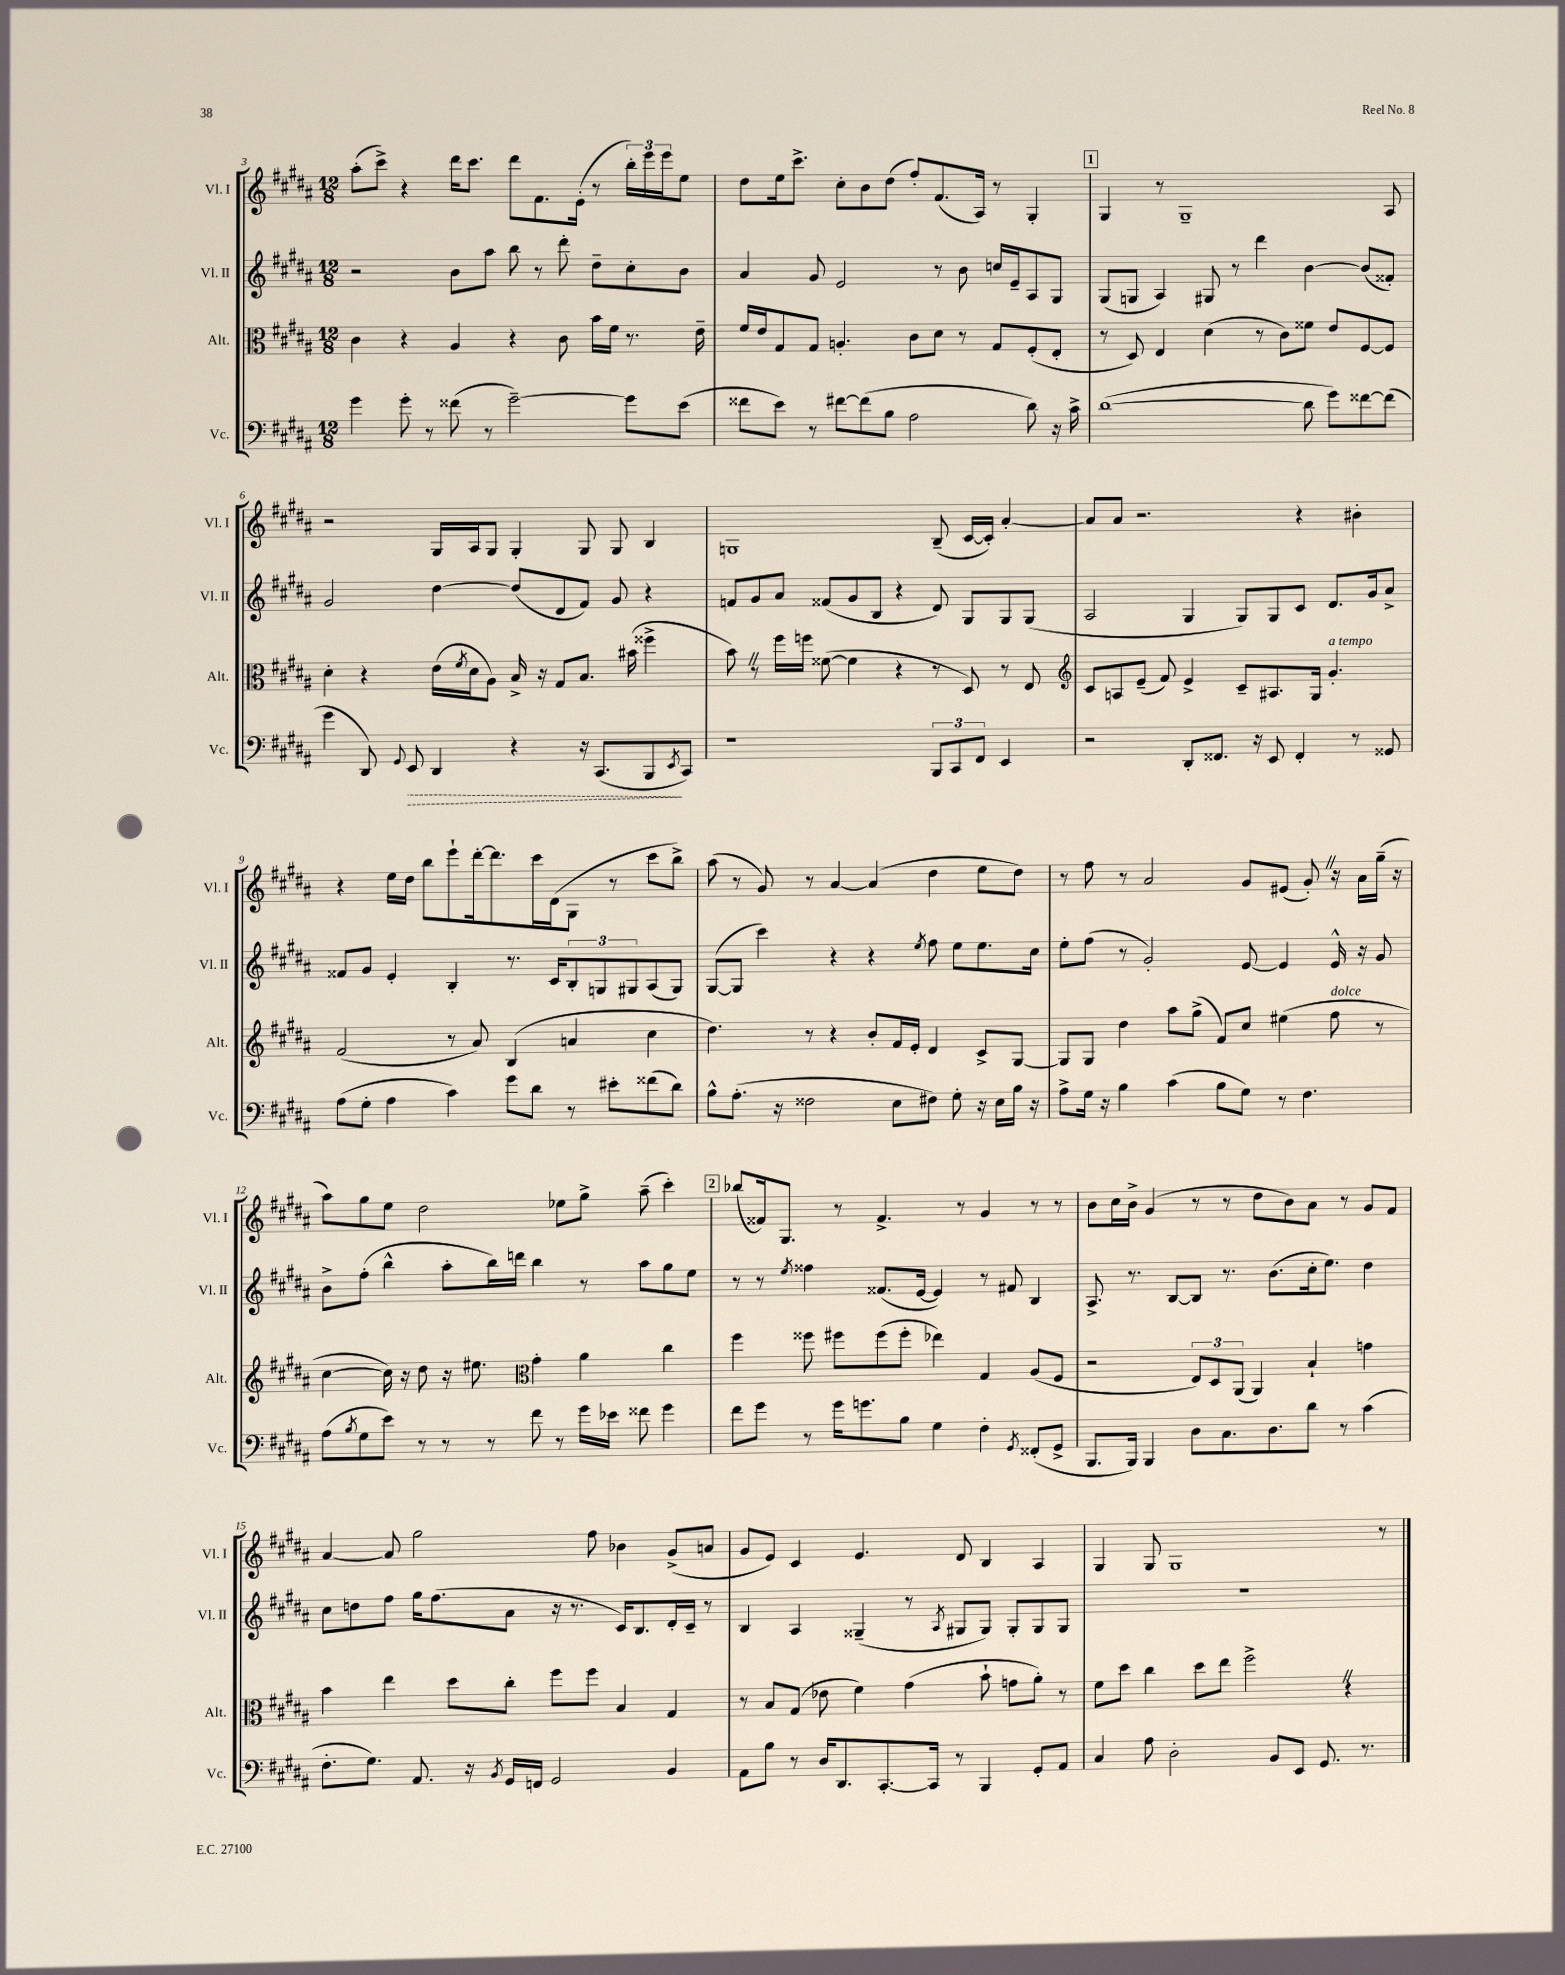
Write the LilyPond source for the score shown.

<<
\new StaffGroup <<
\new Staff = "s0" \with { instrumentName = "Vl. I" shortInstrumentName = "Vl. I" } {
    \clef treble \key b \major \numericTimeSignature \time 12/8
    ais''8-.( cis'''8->) r4 dis'''16 cis'''8. dis'''8 fis'8. e'16-.( r8 \tuplet 3/2 { b''16-.) e'''16 e'''16 } e''8 |
    dis''8 e''16 cis'''8.-> cis''8-. b'8 dis''8( fis''8-.) fis'8.( ais16) r8 gis4-. |
    \mark \markup { \box "1" } gis4 r8 gis1-- ais8 |
    r2 gis16 ais16 gis8 gis4-. gis8 gis8 b4 |
    g1 b8--( cis'16~ cis'16-.) ais'4~-. |
    ais'8 ais'8 r2. r4 bis'4-. |
    r4 e''16 dis''16 b''8 e'''8-! dis'''16~-. dis'''8. cis'''16 dis'16( gis8 r8 cis'''8 b''8->) |
    ais''8( r8 gis'8) r8 ais'4~ ais'4( dis''4 e''8 dis''8) |
    r8 fis''8 r8 ais'2 gis'8 eis'8( gis'8-.) \once \override BreathingSign.text = \markup { \musicglyph "scripts.caesura.straight" } \breathe r16 ais'16 gis''16--( r16 |
    ais''8) gis''8 e''8 dis''2 ees''8 gis''8-> ais''8--( cis'''4-.) |
    \mark \markup { \box "2" } bes''8( fisis'16) gis8. r8 fisis'4.-> r8 gis'4 r8 r8 |
    b'8 cis''16 b'16-> gis'4( r8 r8 dis''8 b'8) ais'8 r8 gis'8 fis'8 |
    ais'4~ ais'8 gis''2 fis''8 bes'4 gis'8->( a'8 |
    gis'8 e'8) cis'4 e'4. dis'8 b4 ais4 |
    gis4 gis8 gis1 r8 \bar "|." |
}
\new Staff = "s1" \with { instrumentName = "Vl. II" shortInstrumentName = "Vl. II" } {
    \clef treble \key b \major \numericTimeSignature \time 12/8
    r2 b'8 ais''8 b''8 r8 dis'''8-. dis''8-- cis''8-. b'8 |
    ais'4 gis'8 e'2 r8 b'8 c''16 e'16-- ais8 gis8 |
    \mark \markup { \box "1" } gis8( g8 ais4) gis8 r8 dis'''4 b'4~ b'8( fisis'8-.) |
    gis'2 dis''4~ dis''8( dis'8 fis'8) gis'8 r4 |
    f'8 gis'8 ais'8 fisis'8( gis'8 b8 r4 dis'8) gis8 gis8 gis8( |
    ais2 gis4 gis8) gis8 cis'8 dis'8. gis'16 ais'8-> |
    fisis'8 gis'8 e'4-. b4-. r8. cis'16 \tuplet 3/2 { b8-. g8 gis8 } ais8( gis8) |
    gis8~( gis8 cis'''4) r4 r4 \acciaccatura { e''8 } fis''8 e''8 e''8. cis''16 |
    e''8-. fis''8( r8 gis'2-.) e'8~ e'4 e'16-^ r16 gis'8 |
    b'8-> fis''8-.( b''4-^ ais''8-. b''16) d'''16 b''4 r8 ais''8 gis''8 e''8 |
    \mark \markup { \box "2" } r8 r8 \acciaccatura { e''8 } fisis''4 fisis'8.( e'16~ e'4) r8 fis'8 b4 |
    ais8.-> r8. b8~ b8 r8. b'8.( cis''16-. e''8.) dis''4 |
    cis''8 d''8 fis''8 gis''16 fis''8.( ais'8 r16 r8. cis'16) b8. dis'16-. cis'16-- r8 |
    b4 ais4 gisis4--( r8 \acciaccatura { ais8 } gis8 gis8) gis8-. gis8 gis8 |
    R1. \bar "|." |
}
\new Staff = "s2" \with { instrumentName = "Alt." shortInstrumentName = "Alt." } {
    \clef alto \key b \major \numericTimeSignature \time 12/8
    cis'4 r4 ais4 r4 cis'8 b'16 fis'16 r8. e'16-- |
    fis'16 e'16 gis8 gis8 a4.-. cis'8 dis'8 r8 gis8 fis8-.( e8-. |
    \mark \markup { \box "1" } r8 dis8) e4 dis'4( r8 cis'8) fisis'8 e'8 fis8~ fis8 |
    dis'4-. r4 e'16( \acciaccatura { fis'8 } dis'16 ais8) b16-> r16 gis8 b8. bis'16( fisis''4-> |
    b'8) \once \override BreathingSign.text = \markup { \musicglyph "scripts.caesura.straight" } \breathe r8 fis''16 f''16 fisis'8~( fisis'4 r4 r8 dis8) r8 e8 |
    \clef treble cis'8 a8 e'8--( fis'8) e'4-> cis'8-- ais8. gis16 gis'4.-.^\markup { \italic "a tempo" } |
    fis'2( r8 ais'8) b4( a'4 cis''4 |
    dis''4.) r8 r4 b'8-. fis'16 e'16-. dis'4 cis'8-> gis8~ |
    gis8 gis8 dis''4 ais''8 gis''8->( fis'8) cis''8 eis''4( fis''8^\markup { \italic "dolce" } r8 |
    cis''4~ cis''16) r16 dis''8 r16 eis''8. \clef alto gis'4-. ais'4 cis''4 |
    \mark \markup { \box "2" } fis''4 fisis''8 fis''8 fis''8( fis''8-. ees''4) gis4 ais8( fis8 |
    r2 \tuplet 3/2 { e8) dis8 ais,8( } ais,4) b4-! g'4 |
    b'4 e''4 dis''8 cis''8-. fis''8 fis''8 b4 gis4 |
    r8 b8 gis8( ees'8 fis'4) gis'4( b'8-! g'8 ais'8-.) r8 |
    fis'8 dis''8 cis''4 dis''8 e''8 fis''2-> \once \override BreathingSign.text = \markup { \musicglyph "scripts.caesura.straight" } \breathe r4 \bar "|." |
}
\new Staff = "s3" \with { instrumentName = "Vc." shortInstrumentName = "Vc." } {
    \clef bass \key b \major \numericTimeSignature \time 12/8
    gis'4 gis'8-. r8 fisis'8( r8 gis'2~--) gis'8 e'8( |
    fisis'8 e'8) r8 fis'8~ fis'8( b8 ais2 dis'8) r16 cis'16-> |
    \mark \markup { \box "1" } dis'1~( dis'8 gis'8) fisis'8~ fisis'8( |
    gis'4 dis,8) \appoggiatura { gis,8 } \once \override Hairpin.style = #'dashed-line e,8\> dis,4 r4 r16 cis,8.( b,,8\! \acciaccatura { e,8 } cis,8) |
    r1 \tuplet 3/2 { b,,8 cis,8 fis,8 } e,4 |
    r2 dis,8-. fisis,8. r16 e,8 fisis,4-. r8 gisis,8 |
    ais8( gis8-. ais4 cis'4) gis'8 dis'8 r8 eis'8-. fisis'8( dis'8) |
    b8-^ ais8.-.( r16 fisis2 e8 fis8) gis8-. r16 e16 b16 r16 |
    ais8-> gis16 r16 b4 cis'4( b8 gis8) r8 fis4. |
    ais8( \acciaccatura { b8 } gis8 e'8) r8 r8 r8 fis'8 r8 gis'16 ees'16 fisis'8 gis'4 |
    \mark \markup { \box "2" } fis'8 gis'8 r8 gis'16 g'8. b8 gis4 fis4-. \acciaccatura { gis,8 } fisis,8-.( gis,8-> |
    b,,8. b,,16) b,,4 dis8 cis8. dis8. dis'8 r8 cis'4( |
    fis8.-. gis8.) ais,8. r16 \acciaccatura { b,8 } gis,16 f,16 gis,2 b,4 |
    ais,8 b8 r8 dis16 dis,8. cis,8.~-. cis,16 r8 b,,4 gis,8-. ais,8 |
    cis4 ais8 dis2-. b,8 e,8 gis,8. r8. \bar "|." |
}
>>
>>
\layout { \context { \Score currentBarNumber = #3 } }
